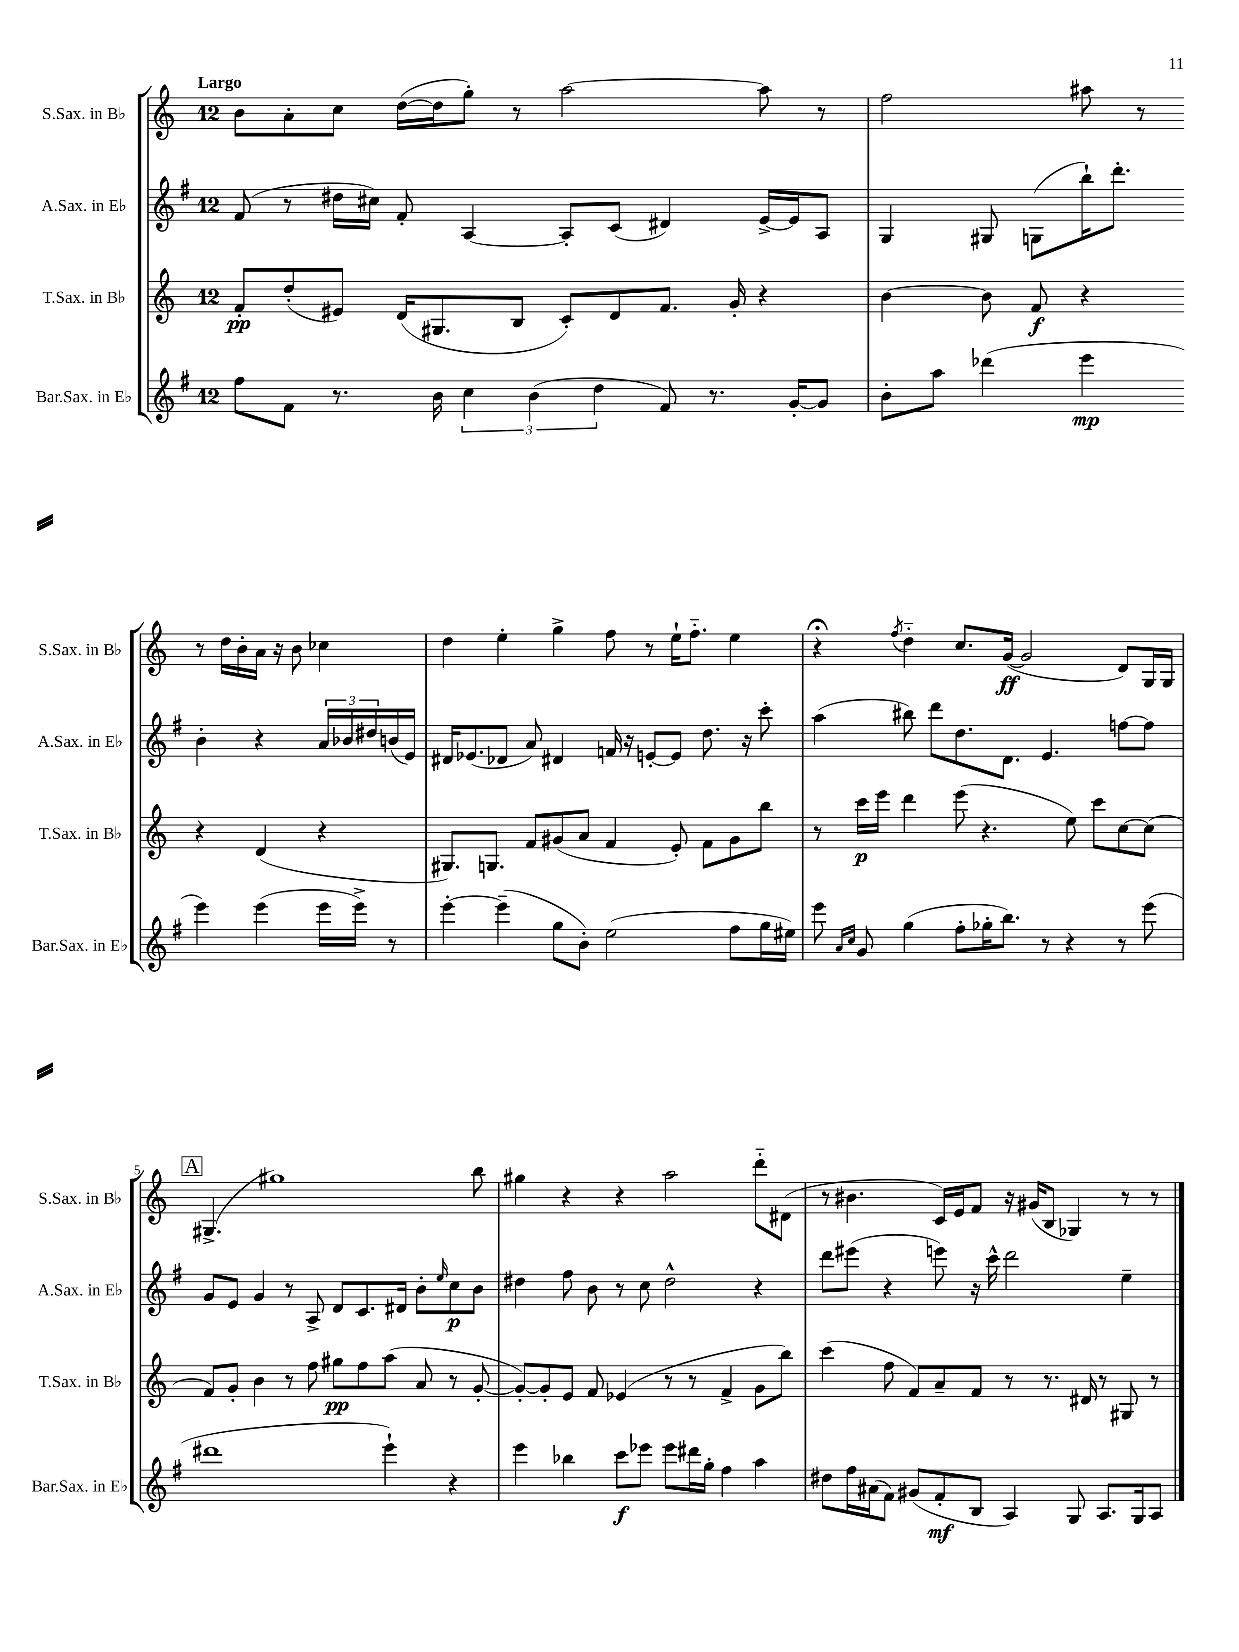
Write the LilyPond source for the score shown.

<<
\new StaffGroup <<
\new Staff = "s0" \with { instrumentName = "S.Sax. in Bb" shortInstrumentName = "S.Sax. in Bb" } {
    \clef treble \key c \major \once \override Staff.TimeSignature.style = #'single-digit \time 12/8 \tempo "Largo"
    b'8 a'8-. c''8 d''16~( d''16 g''8-.) r8 a''2~ a''8 r8 |
    f''2 ais''8 r8 r8 d''16 b'16-. a'16 r16 b'8 ces''4 |
    d''4 e''4-. g''4-> f''8 r8 e''16-! f''8.-_ e''4 |
    r4\fermata \acciaccatura { f''8 } d''4-_ c''8. g'16~\ff( g'2 d'8) g16 g16 |
    \mark \markup { \box "A" } gis4.->( gis''1) b''8 |
    gis''4 r4 r4 a''2 d'''8-_ dis'8( |
    r8 bis'4. c'16) e'16 f'8 r16 gis'16( b8 ges4) r8 r8 \bar "|." |
}
\new Staff = "s1" \with { instrumentName = "A.Sax. in Eb" shortInstrumentName = "A.Sax. in Eb" } {
    \clef treble \key g \major \once \override Staff.TimeSignature.style = #'single-digit \time 12/8
    fis'8( r8 dis''16 cis''16) fis'8-. a4~ a8-. c'8( dis'4) e'16~-> e'16 a8 |
    g4 gis8 g8( b''16-!) d'''8.-. b'4-. r4 \tuplet 3/2 { a'16 bes'16 dis''16 } b'16( e'16) |
    dis'16 ees'8.( des'8 a'8) dis'4 f'16 r16 e'8~-. e'8 d''8. r16 c'''8-. |
    a''4( bis''8) d'''8 d''8. d'8. e'4. f''8~ f''8 |
    \mark \markup { \box "A" } g'8 e'8 g'4 r8 a8-> d'8 c'8. dis'16 b'8-. \grace { e''16 } c''8\p b'8 |
    dis''4 fis''8 b'8 r8 c''8 dis''2-^ r4 |
    d'''8 eis'''8( r4 e'''8) r16 c'''16-^ d'''2 e''4-- \bar "|." |
}
\new Staff = "s2" \with { instrumentName = "T.Sax. in Bb" shortInstrumentName = "T.Sax. in Bb" } {
    \clef treble \key c \major \once \override Staff.TimeSignature.style = #'single-digit \time 12/8
    f'8-.\pp d''8-.( eis'8) d'16( gis8. b8 c'8-.) d'8 f'8. g'16-. r4 |
    b'4~ b'8 f'8\f r4 r4 d'4( r4 |
    gis8.) g8. f'8 gis'8( a'8 f'4 e'8-.) f'8 gis'8 b''8 |
    r8 c'''16\p e'''16 d'''4 e'''8( r4. e''8) c'''8 c''8~ c''8( |
    \mark \markup { \box "A" } f'8) g'8-. b'4 r8 f''8 gis''8\pp f''8 a''8( a'8 r8 g'8~-. |
    g'8~-.) g'8-. e'8 f'8 ees'4( r8 r8 f'4-> g'8 b''8) |
    c'''4( f''8 f'8) a'8-- f'8 r8 r8. dis'16 r8 gis8 r8 \bar "|." |
}
\new Staff = "s3" \with { instrumentName = "Bar.Sax. in Eb" shortInstrumentName = "Bar.Sax. in Eb" } {
    \clef treble \key g \major \once \override Staff.TimeSignature.style = #'single-digit \time 12/8
    fis''8 fis'8 r8. b'16 \tuplet 3/2 { c''4 b'4( d''4 } fis'8) r8. g'16~-. g'8 |
    b'8-. a''8 des'''4( e'''4\mp e'''4) e'''4( e'''16 e'''16->) r8 |
    e'''4~-. e'''4--( g''8 b'8-.) e''2( fis''8 g''16 eis''16) |
    e'''8 \grace { a'16 c''16 } g'8 g''4( fis''8-. ges''16-. b''8.) r8 r4 r8 e'''8( |
    \mark \markup { \box "A" } dis'''1 e'''4-!) r4 |
    e'''4 bes''4 c'''8\f ees'''8 ees'''8 dis'''16 g''16-. fis''4 a''4 |
    dis''8 fis''16 ais'16( fis'8) gis'8( fis'8-.\mf b8 a4) g8 a8. g16 a8 \bar "|." |
}
>>
>>
